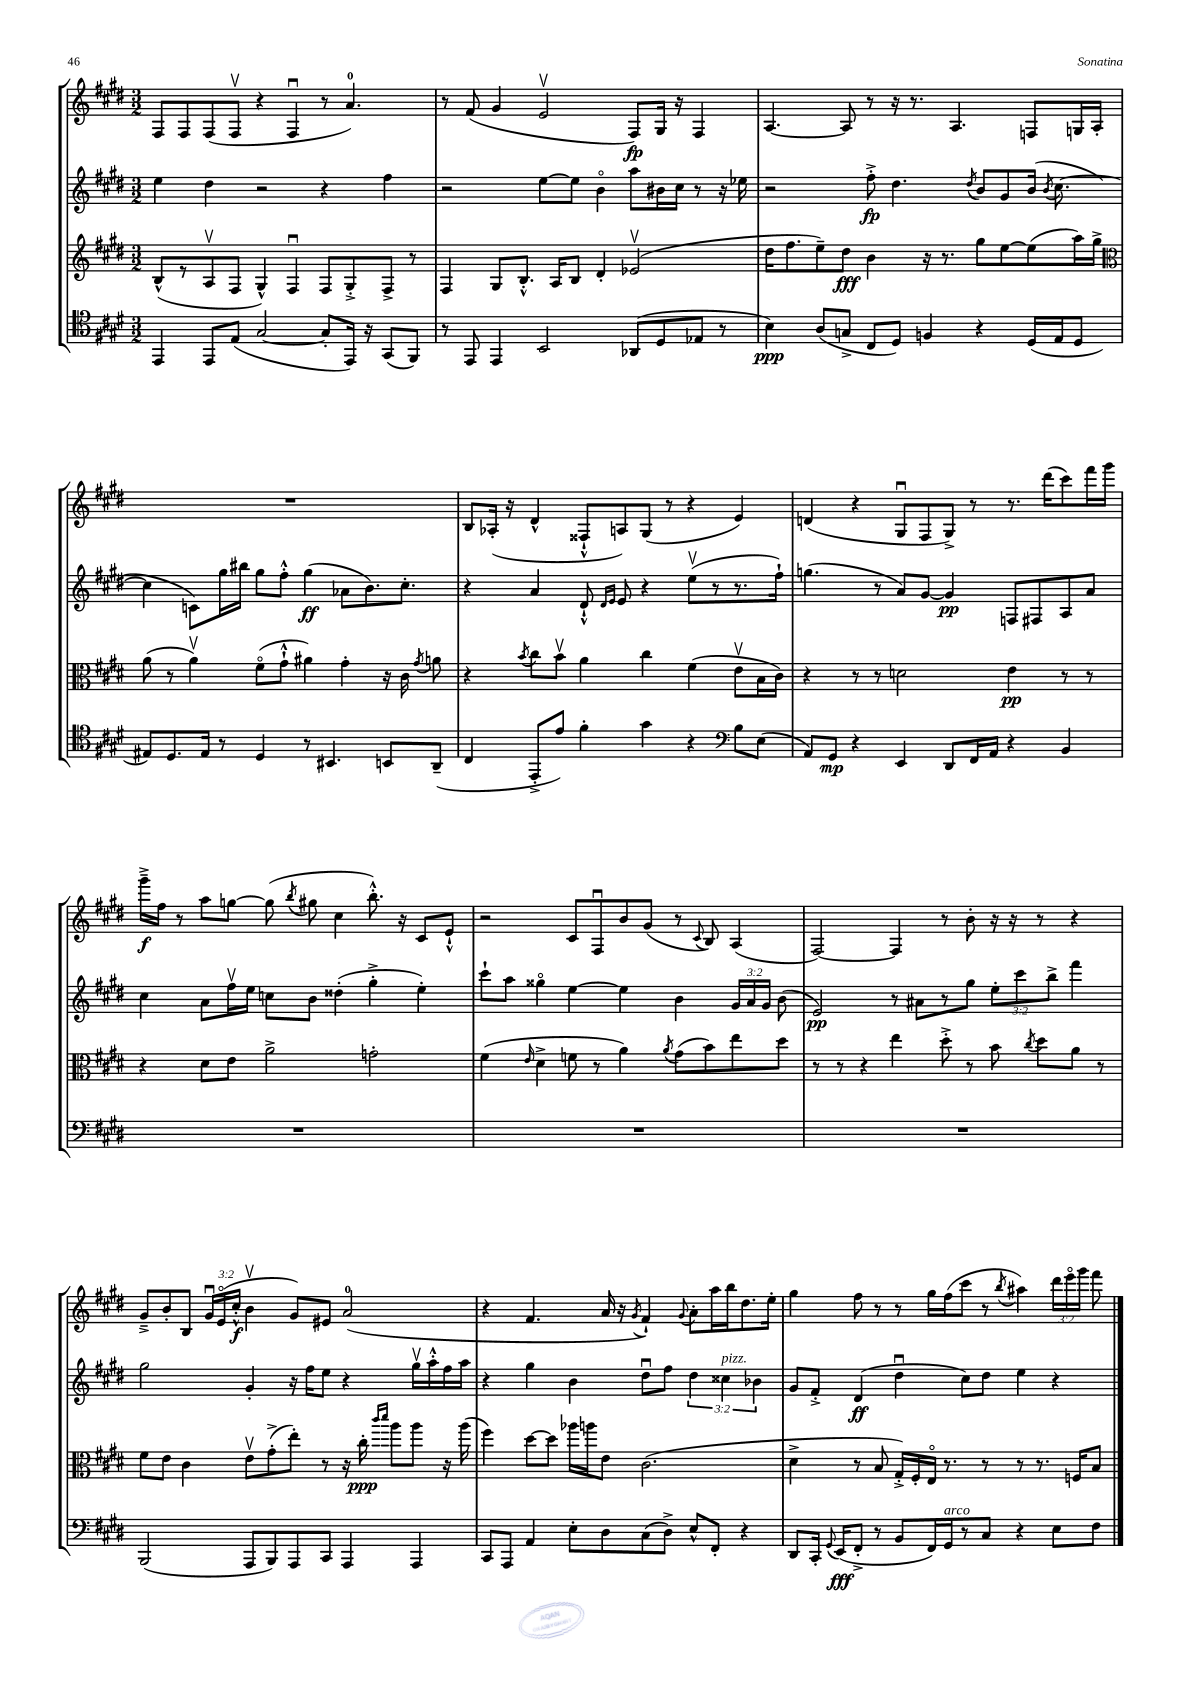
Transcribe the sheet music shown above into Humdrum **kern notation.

**kern	**kern	**kern	**kern
*staff4	*staff3	*staff2	*staff1
*clefC4	*clefG2	*clefG2	*clefG2
*k[f#c#g#d#]	*k[f#c#g#d#]	*k[f#c#g#d#]	*k[f#c#g#d#]
*M3/2	*M3/2	*M3/2	*M3/2
4EE	(8B^^	4ee	8F#
.	8r	.	8F#
8EE	8Av	4dd#	(8F#
(8E	8F#	.	8F#v
[2G#	4G#^^)	2r	4r
.	4F#u	.	4F#u
8G#']	8F#	4r	8r
16EE)	8G#'^	.	4.a)
16r	.	.	.
(8GG#	8F#^	4ff#	.
8FF#)	8r	.	.
=	=	=	=
8r	4F#	2r	8r
8EE	.	.	(8f#
4EE	8G#	.	4g#
.	8.B'^^	.	.
2BB	.	[8ee	2ev
.	16A	.	.
.	8B	8ee]	.
.	4d#'	4bo	.
(8AA-	(2e-v	8aa	8F#)
8D#	.	16b#	16G#
.	.	16cc#	16r
8E-	.	8r	4F#
8r	.	16r	.
.	.	16ee-	.
=	=	=	=
4B)	16dd#	2r	[4.A
.	8.ff#	.	.
(8A	8ee~)	.	.
8G^	8dd#	.	8A]
8C#	4b	8ff#'^	8r
8D#)	.	4.dd#	16r
.	.	.	8.r
4F	16r	.	.
.	8.r	.	.
.	.	.	4.A
.	.	8qdd#	.
4r	8gg#	8b	.
.	[8ee	8g#	.
(16D#	(8ee]	(16b	8F
.	.	8qb	.
16E	.	[8.cc#	.
8D#	16aa)	.	16G
.	16gg#^	.	16A'
=	=	=	=
*	*clefC3	*	*
8E#)	(8a	4cc#]	1.r
8.D#	8r	.	.
.	4av)	8c)	.
16E#	.	.	.
8r	.	16gg#	.
.	.	16bb#	.
4D#	(8f#o	8gg#	.
.	8g#`^^	8ff#'^^	.
8r	4a#)	(4gg#	.
4.BB#	.	.	.
.	4g#'	8a-	.
.	.	8.b)	.
8BB	16r	.	.
.	16c#	8.cc#'	.
.	8qg#	.	.
(8AA~	8a	.	.
=	=	=	=
4C#	4r	4r	8B
.	.	.	(16A-'
.	.	.	16r
.	8qb	.	.
8EE'^	8cc#	4a	4d#^^
8e)	8bv	.	.
4f#'	4a	8d#`^^	8F##`^^
.	.	16qqd#	.
.	.	16qqe	.
.	.	8e	8A)
4g#	4cc#	4r	(8G#
.	.	.	8r
4r	(4f#	(8eev	4r
.	.	8r	.
*clefF4	*	*	*
8B	8ev	8.r	4e)
(8E	16B	.	.
.	16c#)	16ff#`)	.
=	=	=	=
8AA)	4r	(4.gg	(4d
8GG#	.	.	.
4r	8r	.	4r
.	8r	8r	.
4EE	2d	8a)	8G#u
.	.	[8g#	8F#
8DD#	.	4g#]	8G#^)
16FF#	.	.	8r
16AA	.	.	.
4r	4e	8F	8.r
.	.	8F#	.
.	.	.	(16ddd#
4BB	8r	8A	8ccc#)
.	8r	8a	16fff#
.	.	.	16ggg#
=	=	=	=
1.r	4r	4cc#	16ggg#~^
.	.	.	16ff#
.	.	.	8r
.	8d#	8a	8aa
.	8e	16ff#v	[8gg
.	.	16ee	.
.	2a^	8cc	(8gg]
.	.	.	8qbb
.	.	8b	8gg#
.	.	(4dd##'	4cc#
.	2g'	4gg#'^	8.bb'^^)
.	.	.	16r
.	.	4ee')	8c#
.	.	.	8e`^^
=	=	=	=
1.r	(4f#	8ccc#`	2r
.	.	8aa	.
.	16qqe	.	.
.	4d#^	4gg##o	.
.	8f	[4ee	8c#
.	8r	.	8F#u
.	4a)	4ee]	8b
.	.	.	(8g#
.	8qa	.	.
.	(8g#	4b	8r
.	.	.	8qqc#
.	8b)	.	8B)
.	8ee	24g#	(4A
.	.	24a	.
.	.	24g#	.
.	8dd#	(8b	.
=	=	=	=
1.r	8r	2e)	[2F#)
.	8r	.	.
.	4r	.	.
.	4ee	8r	4F#]
.	.	8a#	.
.	8dd#'^	8r	8r
.	8r	8gg#	8b'
.	8b	12ee'	16r
.	.	.	16r
.	.	12ccc#	.
.	8qcc#	.	.
.	8dd#	.	8r
.	.	12bb^	.
.	8a	4fff#	4r
.	8r	.	.
=	=	=	=
(2BBB	8f#	2gg#	8g#~^
.	8e	.	8b'
.	4c#	.	8B
.	.	.	24g#u
.	.	.	(24eo
.	.	.	24cc#'^^
8AAA	8ev	4g#'	4bv
8BBB)	(8g#'^	.	.
8AAA	8ee')	16r	8g#)
.	.	16ff#	.
8CC#	8r	8ee	8e#
4AAA	16r	4r	(2a
.	16cc#'	.	.
.	16qqccc#	.	.
.	16qqddd#	.	.
.	8aa	.	.
4AAA	8aa	16gg#v	.
.	.	16aa'^^	.
.	16r	16ff#	.
.	(16aa	16aa	.
=	=	=	=
8CC#	4ff#)	4r	4r
8AAA	.	.	.
4AA	[8dd#	4gg#	4.f#
.	8dd#]	.	.
8E'	16aa-	4b	.
.	16aa	.	.
8D#	8e	.	16a
.	.	.	16r
.	.	.	8qg#
(8C#	(2.c#	8dd#u	4f#`)
8D#^)	.	8ff#	.
.	.	.	8qqg#
8E^^	.	6dd#	8a'
8FF#'	.	.	16aa
.	.	6cc##	.
.	.	.	16bb
4r	.	.	8.dd#
.	.	6b-	.
.	.	.	16ee'
=	=	=	=
8DD#	4d#^	8g#	4gg#
16CC#'	.	8f#'^	.
8qqGG#	.	.	.
(16EE	.	.	.
8FF#'^	8r	(4d#	8ff#
8r	8B	.	8r
8BB	16G#'^)	4dd#u	8r
.	16F#'	.	.
16FF#)	16Eo	.	16gg#
16GG#	8.r	.	(16ff#
8r	.	8cc#)	8ccc#
8C#	8r	8dd#	8r
.	.	.	8qbb
4r	8r	4ee	4aa#)
.	8.r	.	.
8E	.	4r	24ddd#
.	.	.	24eeeo
.	16F	.	.
.	.	.	24ggg#
8F#	8B	.	8fff#
==	==	==	==
*-	*-	*-	*-
